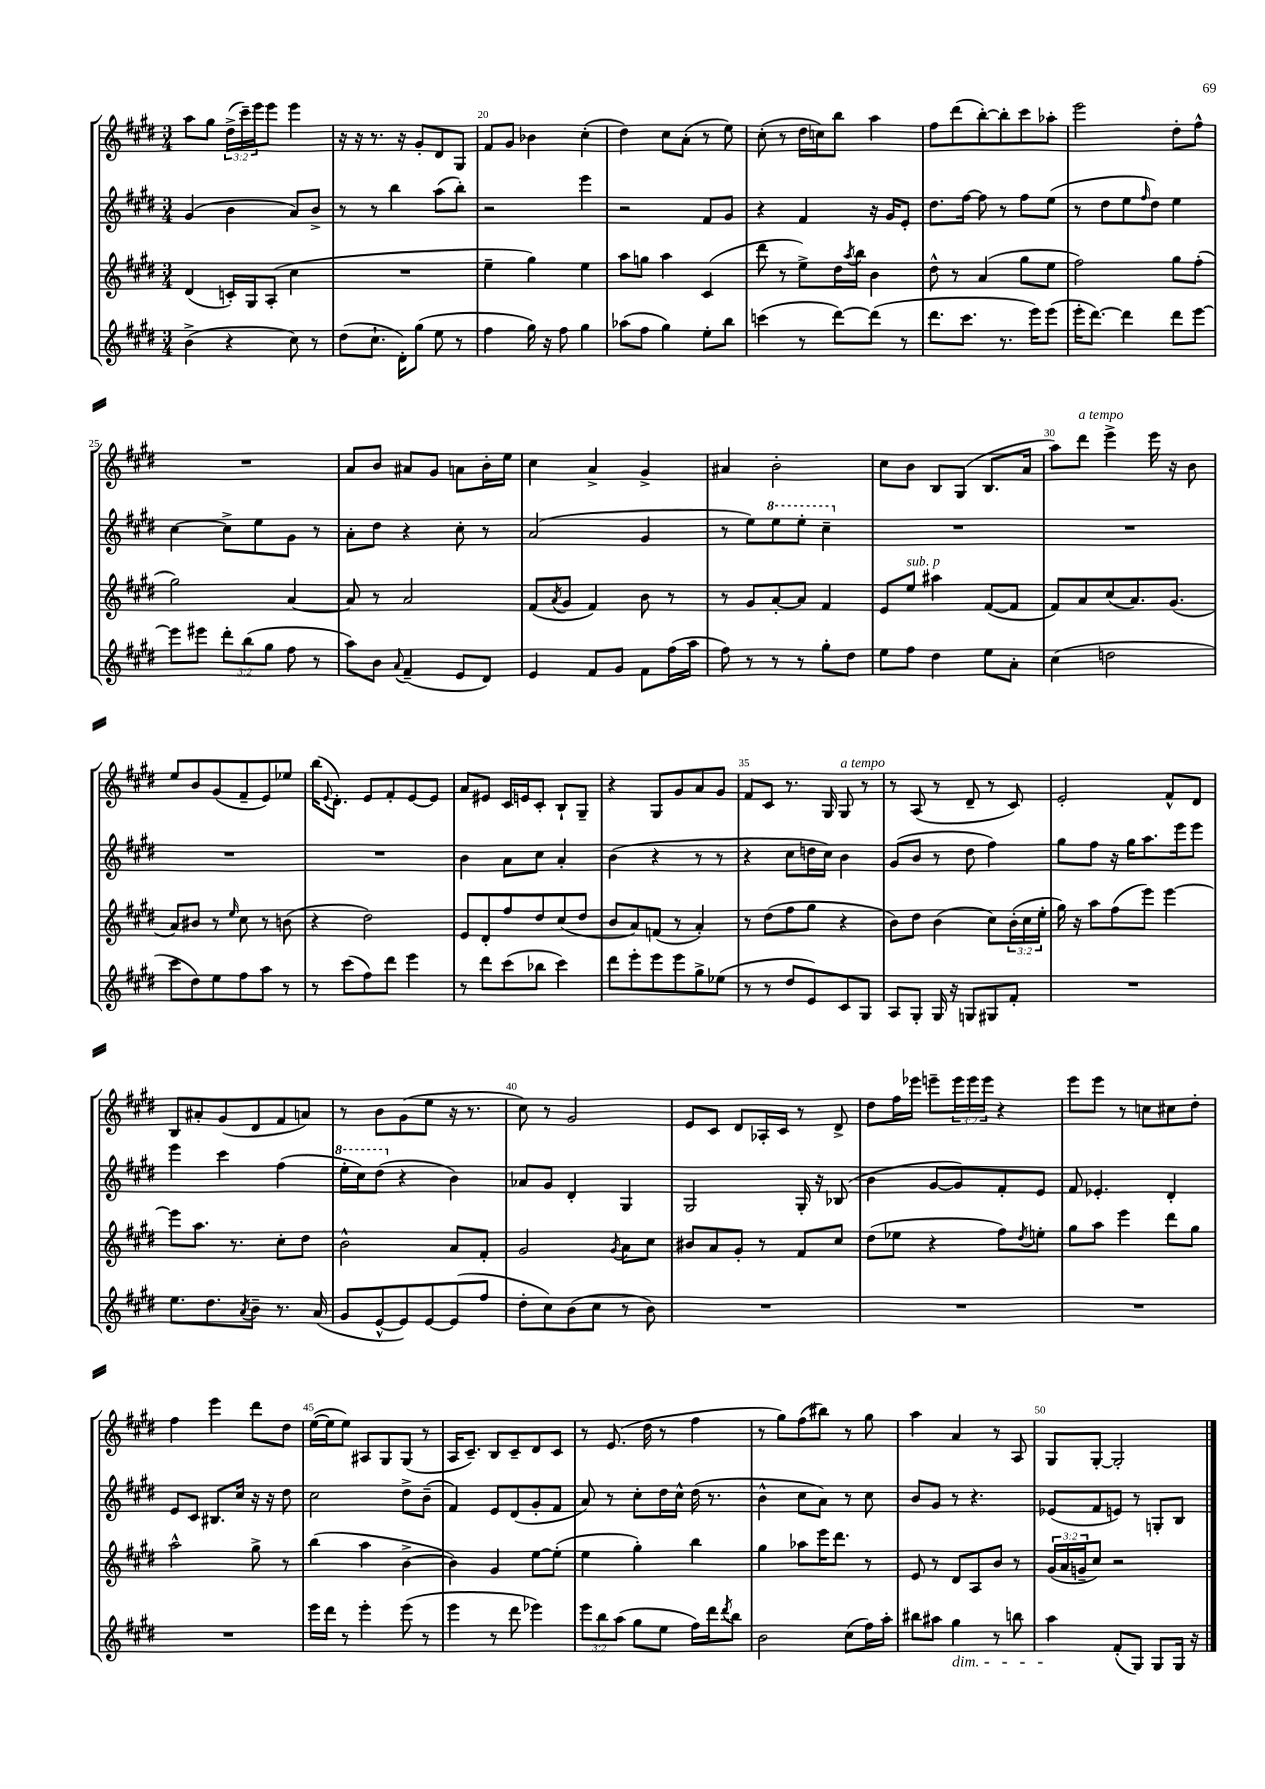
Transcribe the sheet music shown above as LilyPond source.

<<
\new StaffGroup <<
\new Staff = "s0" {
    \clef treble \key e \major \numericTimeSignature \time 3/4 \override Staff.TupletNumber.text = #tuplet-number::calc-fraction-text
    a''8 gis''8 \tuplet 3/2 { dis''16->( cis'''16--) e'''16 } e'''8 e'''4 |
    r16 r16 r8. r16 gis'8-. dis'8 gis8 |
    fis'8 gis'8 bes'4 cis''4-.( |
    dis''4) cis''8 a'8-.( r8 e''8) |
    cis''8-.( r8 dis''16 c''16) b''8 a''4 |
    fis''8 dis'''8( b''8~-.) b''8-. cis'''8 aes''8-. |
    e'''2 dis''8-. fis''8-^ |
    R2. |
    a'8 b'8 ais'8 gis'8 a'8 b'16-. e''16 |
    cis''4 a'4-> gis'4-> |
    ais'4 b'2-. |
    cis''8 b'8 b8 gis8( b8. a'16 |
    a''8) dis'''8^\markup { \italic "a tempo" } e'''4-> e'''16 r16 b'8 |
    e''8 b'8 gis'8( fis'8-- e'8) ees''8 |
    b''16( \appoggiatura { e'8 } dis'8.-.) e'8 fis'8-. e'8~ e'8 |
    a'8 eis'8 cis'16 e'16 cis'8-. b8-! gis8-- |
    r4 gis8 gis'8 a'8 gis'8 |
    fis'8 cis'8 r8. gis16 gis8^\markup { \italic "a tempo" } r8 |
    r8 a8( r8 dis'8-- r8 cis'8) |
    e'2-. fis'8-^ dis'8 |
    b8 ais'8-. gis'8( dis'8 fis'8 a'8) |
    r8 b'8 gis'8( e''8 r16 r8. |
    cis''8) r8 gis'2 |
    e'8 cis'8 dis'8 aes16-. cis'16 r8 dis'8-> |
    dis''8 fis''16 ees'''16 e'''8-- \tuplet 3/2 { e'''16 e'''16 e'''16 } r4 |
    e'''8 e'''8 r8 c''8 cis''8 dis''8-. |
    fis''4 e'''4 dis'''8 dis''8 |
    e''16~( e''16 e''8) ais8 gis8 gis8( r8 |
    a16 cis'8.--) b8 cis'8-- dis'8 cis'8 |
    r8 e'8.( dis''16 r8 fis''4 |
    r8 gis''8) fis''8( bis''8) r8 gis''8 |
    a''4 a'4 r8 a8 |
    gis8 gis8~-. gis2-. \bar "|." |
}
\new Staff = "s1" {
    \clef treble \key e \major \numericTimeSignature \time 3/4
    gis'4( b'4 a'8) b'8-> |
    r8 r8 b''4 a''8( b''8-.) |
    r2 e'''4 |
    r2 fis'8 gis'8 |
    r4 fis'4 r16 gis'16 e'8-. |
    dis''8. fis''16~ fis''8 r8 fis''8 e''8( |
    r8 dis''8 e''8 \grace { fis''16 } dis''8) e''4 |
    cis''4~ cis''8-> e''8 gis'8 r8 |
    a'8-. dis''8 r4 cis''8-. r8 |
    a'2( gis'4 |
    r8 e''8) \ottava #1 e'''8 e'''8-. cis'''4-- \ottava #0 |
    R2. |
    R2. |
    R2. |
    R2. |
    b'4 a'8 cis''8 a'4-. |
    b'4( r4 r8 r8 |
    r4 cis''8 d''16 cis''16) b'4 |
    gis'8( b'8 r8 dis''8 fis''4) |
    gis''8 fis''8 r16 gis''16 a''8. e'''16 e'''8 |
    e'''4 cis'''4 fis''4( |
    \ottava #1 e'''16-. cis'''16) dis'''8( \ottava #0 r4 b'4) |
    aes'8 gis'8 dis'4-. gis4 |
    gis2 gis16-. r16 bes8( |
    b'4 gis'8~ gis'8) fis'8-. e'8 |
    fis'8 ees'4.-. dis'4-. |
    e'8 cis'8 bis8. cis''16 r16 r16 dis''8 |
    cis''2 dis''8-> b'8--( |
    fis'4) e'8 dis'8( gis'8-. fis'8 |
    a'8) r8 cis''8-. dis''16 cis''16-^ dis''16( r8. |
    b'4-^ cis''8 a'8) r8 cis''8 |
    b'8 gis'8 r8 r4. |
    ees'8( fis'8 e'8) r8 g8-. b8 \bar "|." |
}
\new Staff = "s2" {
    \clef treble \key e \major \numericTimeSignature \time 3/4 \override Staff.TupletNumber.text = #tuplet-number::calc-fraction-text
    dis'4( c'16-.) gis16 a8-.( cis''4 |
    R2. |
    e''4-- gis''4) e''4 |
    a''8 g''8 a''4 cis'4( |
    dis'''8 r8 e''8->) dis''16 \acciaccatura { a''8 } b''16 b'4 |
    dis''8-^ r8 a'4( gis''8 e''8 |
    fis''2) gis''8 fis''8-.( |
    gis''2) a'4~ |
    a'8 r8 a'2 |
    fis'8( \acciaccatura { a'8 } gis'8 fis'4) b'8 r8 |
    r8 gis'8 a'8~-. a'8 fis'4 |
    e'8 e''8^\markup { \italic "sub. p" } ais''4 fis'8~( fis'8 |
    fis'8) a'8 cis''8( a'8.) gis'8.( |
    a'8) bis'8 r8 \grace { e''16 } cis''8 r8 b'8( |
    r4 dis''2) |
    e'8 dis'8-. fis''8 dis''8 cis''8( dis''8 |
    b'8 a'8) f'8( r8 a'4-.) |
    r8 dis''8( fis''8 gis''8 r4 |
    b'8) dis''8 b'4( cis''8) \tuplet 3/2 { b'16-.( cis''16 e''16-. } |
    gis''16) r16 a''8 fis''8( e'''8) e'''4~ |
    e'''8 a''8. r8. cis''8-. dis''8 |
    b'2-^ a'8 fis'8-. |
    gis'2 \acciaccatura { gis'8 } a'8 cis''8 |
    bis'8 a'8 gis'8-. r8 fis'8 cis''8 |
    dis''8( ees''8 r4 fis''8) \acciaccatura { dis''8 } e''8-. |
    gis''8 a''8 e'''4 dis'''8 gis''8 |
    a''2-^ gis''8-> r8 |
    b''4( a''4 b'4~-> |
    b'4) gis'4 e''8~ e''8-.( |
    e''4 gis''4-.) b''4 |
    gis''4 aes''8 e'''16 dis'''8. r8 |
    e'8 r8 dis'8 a8 b'8 r8 |
    \tuplet 3/2 { gis'16( a'16 g'16-- } cis''8) r2 \bar "|." |
}
\new Staff = "s3" {
    \clef treble \key e \major \numericTimeSignature \time 3/4 \override Staff.TupletNumber.text = #tuplet-number::calc-fraction-text
    b'4->( r4 cis''8) r8 |
    dis''8( cis''8.-! dis'16-.) gis''8( e''8 r8 |
    fis''4 gis''16) r16 fis''8 gis''4 |
    aes''8( fis''8 gis''4) e''8-. b''8 |
    c'''4( r8 dis'''8~) dis'''8( r8 |
    dis'''8. cis'''8. r8. e'''16) e'''8( |
    e'''16-. dis'''8.~) dis'''4 dis'''8 e'''8~ |
    e'''8 eis'''8 \tuplet 3/2 { dis'''8-. b''8( gis''8 } fis''8 r8 |
    a''8) b'8 \appoggiatura { a'8 } fis'4--( e'8 dis'8) |
    e'4 fis'8 gis'8 fis'8 fis''16( a''16 |
    fis''8) r8 r8 r8 gis''8-. dis''8 |
    e''8 fis''8 dis''4 e''8 a'8-. |
    cis''4( d''2 |
    cis'''8 dis''8) e''8 fis''8 a''8 r8 |
    r8 cis'''8( fis''8) dis'''8 e'''4 |
    r8 dis'''8 cis'''8( bes''8 cis'''4) |
    dis'''8 e'''8-. e'''8 e'''8 gis''8-> ees''8( |
    r8 r8 dis''8 e'8) cis'8 gis8 |
    a8 gis8-. gis16 r16 g8 gis8 fis'8-. |
    R2. |
    e''8. dis''8. \acciaccatura { a'8 } b'8-- r8. a'16( |
    gis'8 e'8~-^ e'8) e'8~ e'8( fis''8 |
    dis''8-. cis''8) b'8( cis''8 r8 b'8) |
    R2. |
    R2. |
    R2. |
    R2. |
    e'''16 dis'''16 r8 e'''4-. e'''8( r8 |
    e'''4 r8 dis'''8 ees'''4) |
    \tuplet 3/2 { e'''8 b''8 a''8( } gis''8 e''8 fis''16) dis'''16 \acciaccatura { dis'''8 } b''8 |
    b'2 cis''8( fis''16) a''16-. |
    bis''8 ais''8 gis''4\dim r8 b''8 |
    a''4\! fis'8-.( gis8) gis8 gis16 r16 \bar "|." |
}
>>
>>
\layout { \context { \Score currentBarNumber = #18 \override BarNumber.break-visibility = ##(#f #t #t) barNumberVisibility = #(every-nth-bar-number-visible 5) } }
